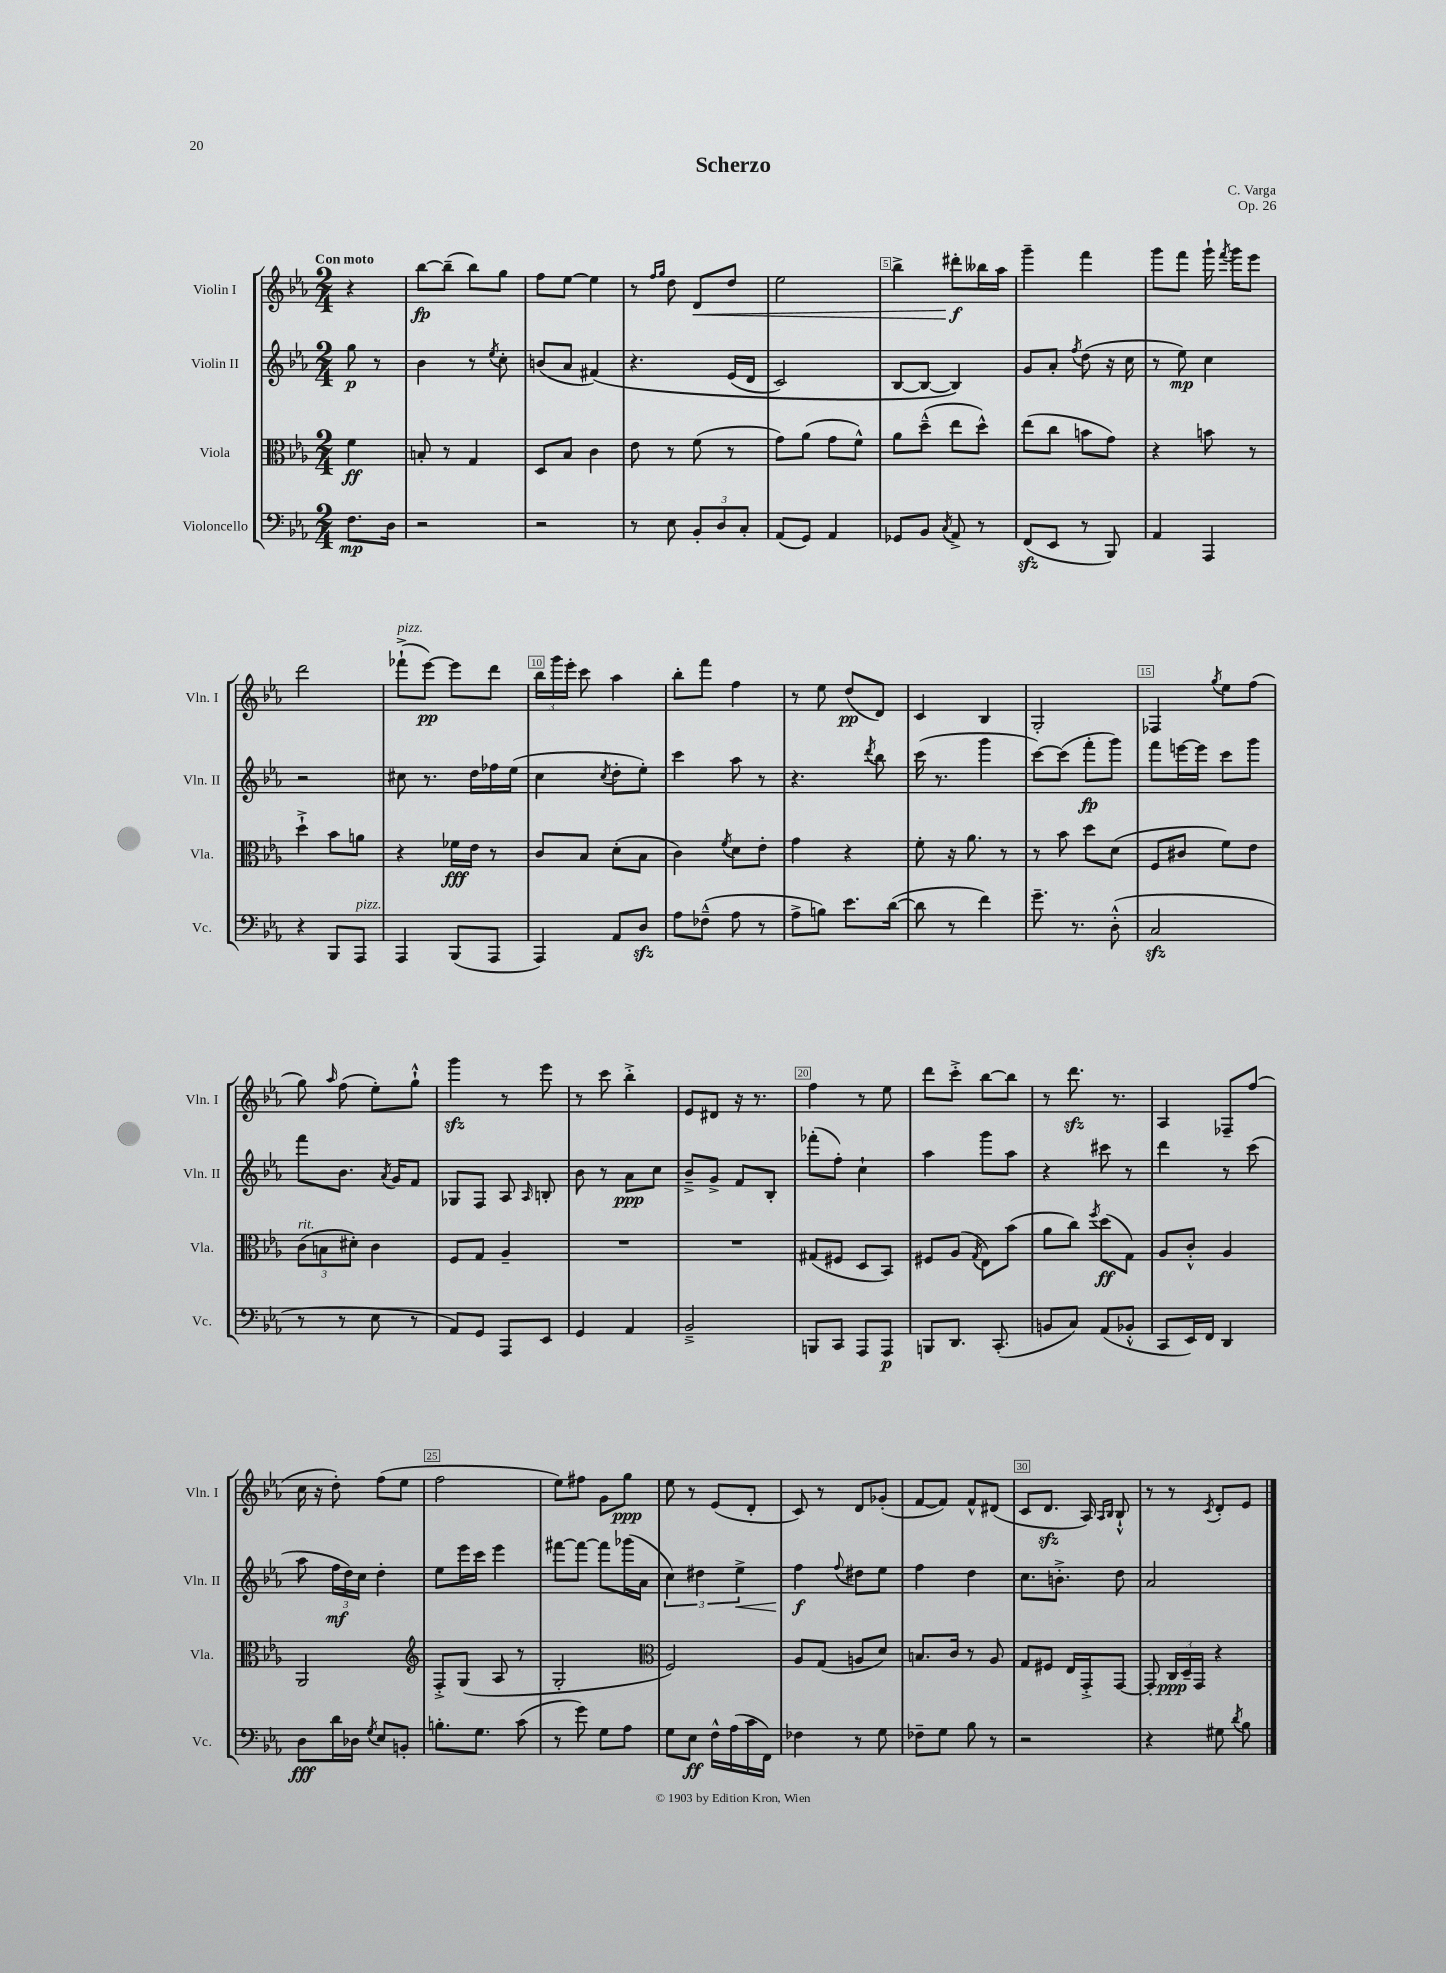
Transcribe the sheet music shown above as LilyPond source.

\header { title = "Scherzo" composer = "C. Varga" opus = "Op. 26" }
<<
\new StaffGroup <<
\new Staff = "s0" \with { instrumentName = "Violin I" shortInstrumentName = "Vln. I" } {
    \clef treble \key ees \major \numericTimeSignature \time 2/4 \partial 4 \tempo "Con moto"
    \autoBeamOff r4 |
    bes''8[~\fp bes''8]--( bes''8[) g''8] |
    f''8[ ees''8]~ ees''4 |
    r8 \grace { f''16[ g''16] } d''8 d'8[\< d''8] |
    ees''2 |
    bes''4-> dis'''8[-.\f\! beses''16 aes''16] |
    g'''4-- f'''4 |
    g'''8[ f'''8] g'''16-! \acciaccatura { f'''8 } g'''16[ ees'''8] |
    d'''2 |
    fes'''8[-!->^\markup { \italic "pizz." }( ees'''8]~\pp) ees'''8[ d'''8] |
    \tuplet 3/2 { bes''16[ g'''16 ees'''16]-. } c'''8 aes''4 |
    bes''8[-. f'''8] f''4 |
    r8 ees''8 d''8[\pp( d'8]) |
    c'4 bes4 |
    g2-. |
    fes4 \acciaccatura { g''8 } ees''8[ f''8]( |
    g''8) \grace { aes''16 } f''8( ees''8[-.) g''8]-!-^ |
    g'''4\sfz r8 ees'''8 |
    r8 c'''8 bes''4-.-> |
    ees'8[ dis'8] r16 r8. |
    f''4 r8 ees''8 |
    d'''8[ c'''8]-.-> bes''8[~ bes''8] |
    r8 d'''8.\sfz r8. |
    aes4 fes8[-- f''8]( |
    c''16 r16 d''8-.) f''8[( ees''8] |
    f''2 |
    ees''8[) fis''8] g'8[ g''8]\ppp |
    ees''8 r8 ees'8[( d'8]-. |
    c'8) r8 d'8[ ges'8]-.( |
    f'8[~ f'8]) f'8[-^ dis'8]( |
    c'8[ d'8.]\sfz aes16) \grace { aes16[ bes16] } bes8-!-^ |
    r8 r8 \acciaccatura { c'8 } d'8[-. ees'8] \bar "|." |
}
\new Staff = "s1" \with { instrumentName = "Violin II" shortInstrumentName = "Vln. II" } {
    \clef treble \key ees \major \numericTimeSignature \time 2/4 \partial 4
    \autoBeamOff g''8\p r8 |
    bes'4 r8 \acciaccatura { ees''8 } c''8-. |
    b'8[( aes'8] fis'4)\( |
    r4. ees'16[( d'16] |
    c'2) |
    bes8[~ bes8]~ bes4\) |
    g'8[ aes'8]-. \acciaccatura { f''8 } d''8( r16 c''16 |
    r8 ees''8\mp) c''4 |
    r2 |
    cis''8 r8. d''16[ fes''16 ees''16]( |
    c''4 \acciaccatura { c''8 } d''8[-. ees''8]-.) |
    c'''4 aes''8 r8 |
    r4. \acciaccatura { d'''8 } bes''8 |
    c'''16( r8. g'''4 |
    c'''8[~) c'''8]( f'''8[-.\fp g'''8]) |
    f'''8[ e'''16~ e'''16] c'''8[ g'''8] |
    f'''8[ bes'8.] \acciaccatura { aes'8 } g'16[ f'8] |
    ges8[ f8] aes8 \grace { aes16 } b8-. |
    bes'8 r8 aes'8[\ppp c''8] |
    bes'8[---> g'8]-> f'8[ bes8]-. |
    fes'''8[-.( f''8]-.) c''4-! |
    aes''4 g'''8[ aes''8] |
    r4 cis'''8 r8 |
    d'''4 r8 c'''8( |
    aes''8 \tuplet 3/2 { f''16[\mf d''16) c''16] } d''4-. |
    ees''8[ ees'''16 c'''16] ees'''4 |
    fis'''8[~ fis'''8]~ fis'''8[ ges'''16( aes'16] |
    \tuplet 3/2 { c''4) dis''4 ees''4->\< } |
    f''4\f\! \appoggiatura { f''8 } dis''8[ ees''8] |
    f''4 d''4 |
    c''8.[ b'8.]-.-> d''8 |
    aes'2 \bar "|." |
}
\new Staff = "s2" \with { instrumentName = "Viola" shortInstrumentName = "Vla." } {
    \clef alto \key ees \major \numericTimeSignature \time 2/4 \partial 4
    \autoBeamOff f'4\ff |
    b8-. r8 g4 |
    d8[ bes8] c'4 |
    ees'8 r8 f'8( r8 |
    g'8[) aes'8]( g'8[ f'8]-^) |
    aes'8[ d''8]---^( ees''8[ d''8]-^) |
    ees''8[( c''8] b'8[ g'8]) |
    r4 b'8 r8 |
    d''4-!-> bes'8[ a'8] |
    r4 fes'16[\fff ees'16] r8 |
    c'8[ bes8] d'8[-.( bes8] |
    c'4) \acciaccatura { f'8 } d'8[ ees'8]-. |
    g'4 r4 |
    f'8-. r16 aes'8. r8 |
    r8 bes'8 d''8[ d'8]( |
    f8[ cis'8] f'8[) ees'8] |
    \tuplet 3/2 { c'8[^\markup { \italic "rit." }( b8 dis'8]-.) } c'4 |
    f8[ g8] aes4-- |
    R2 |
    R2 |
    gis8[( fis8] d8[ bes,8]) |
    fis8[ aes8]( \acciaccatura { g8 } ees8[) bes'8]( |
    aes'8[ c''8]) \acciaccatura { f''8 } d''8[\ff( g8]) |
    aes8[ c'8]-.-^ aes4 |
    aes,2 |
    \clef treble f8[-.-> g8]( aes8 r8 |
    g2-. |
    \clef alto f2) |
    aes8[ g8]( a8[ d'8]) |
    b8.[ c'16] r8 aes8 |
    g8[ fis8] ees16[ g,16-.-> g,8]~ |
    g,8-. \tuplet 3/2 { c16[\ppp d16-- g,16] } r4 \bar "|." |
}
\new Staff = "s3" \with { instrumentName = "Violoncello" shortInstrumentName = "Vc." } {
    \clef bass \key ees \major \numericTimeSignature \time 2/4 \partial 4
    \autoBeamOff f8.[\mp d16] |
    r2 |
    r2 |
    r8 ees8 \tuplet 3/2 { bes,8[-. d8 c8]-. } |
    aes,8[( g,8]) aes,4 |
    ges,8[ bes,8] \acciaccatura { c8 } aes,8-> r8 |
    f,8[\sfz( ees,8] r8 bes,,8) |
    aes,4 aes,,4 |
    r4 bes,,8[ aes,,8]^\markup { \italic "pizz." } |
    aes,,4 bes,,8[( aes,,8] |
    aes,,4) aes,8[ d8]\sfz |
    aes8[ fes8]---^( aes8 r8 |
    aes8[-> b8]) ees'8.[ d'16]~( |
    d'8 r8 f'4) |
    g'8.-- r8. d8-.-^( |
    c2\sfz |
    r8 r8 ees8 r8 |
    aes,8[) g,8] aes,,8[ ees,8] |
    g,4 aes,4 |
    bes,2---> |
    b,,8[ c,8] aes,,8[ aes,,8]\p |
    b,,8[ d,8.] c,8.-.( |
    b,8[ c8]) aes,8[( bes,8]-.-^ |
    c,8[ ees,16) f,16] d,4 |
    d8[\fff d'16 des16] \acciaccatura { g8 } ees8[ b,8]-. |
    b8.[-. g8.] c'8( |
    r8 g'8) g8[ aes8] |
    g8[ ees8]\ff f16[-^ aes16( c'16 f,16]) |
    fes4 r8 g8 |
    fes8[-- g8] bes8 r8 |
    r2 |
    r4 gis8 \acciaccatura { d'8 } bes8 \bar "|." |
}
>>
>>
\layout { \context { \Score \override BarNumber.break-visibility = ##(#f #t #t) barNumberVisibility = #(every-nth-bar-number-visible 5) \override BarNumber.stencil = #(make-stencil-boxer 0.1 0.3 ly:text-interface::print) } }
